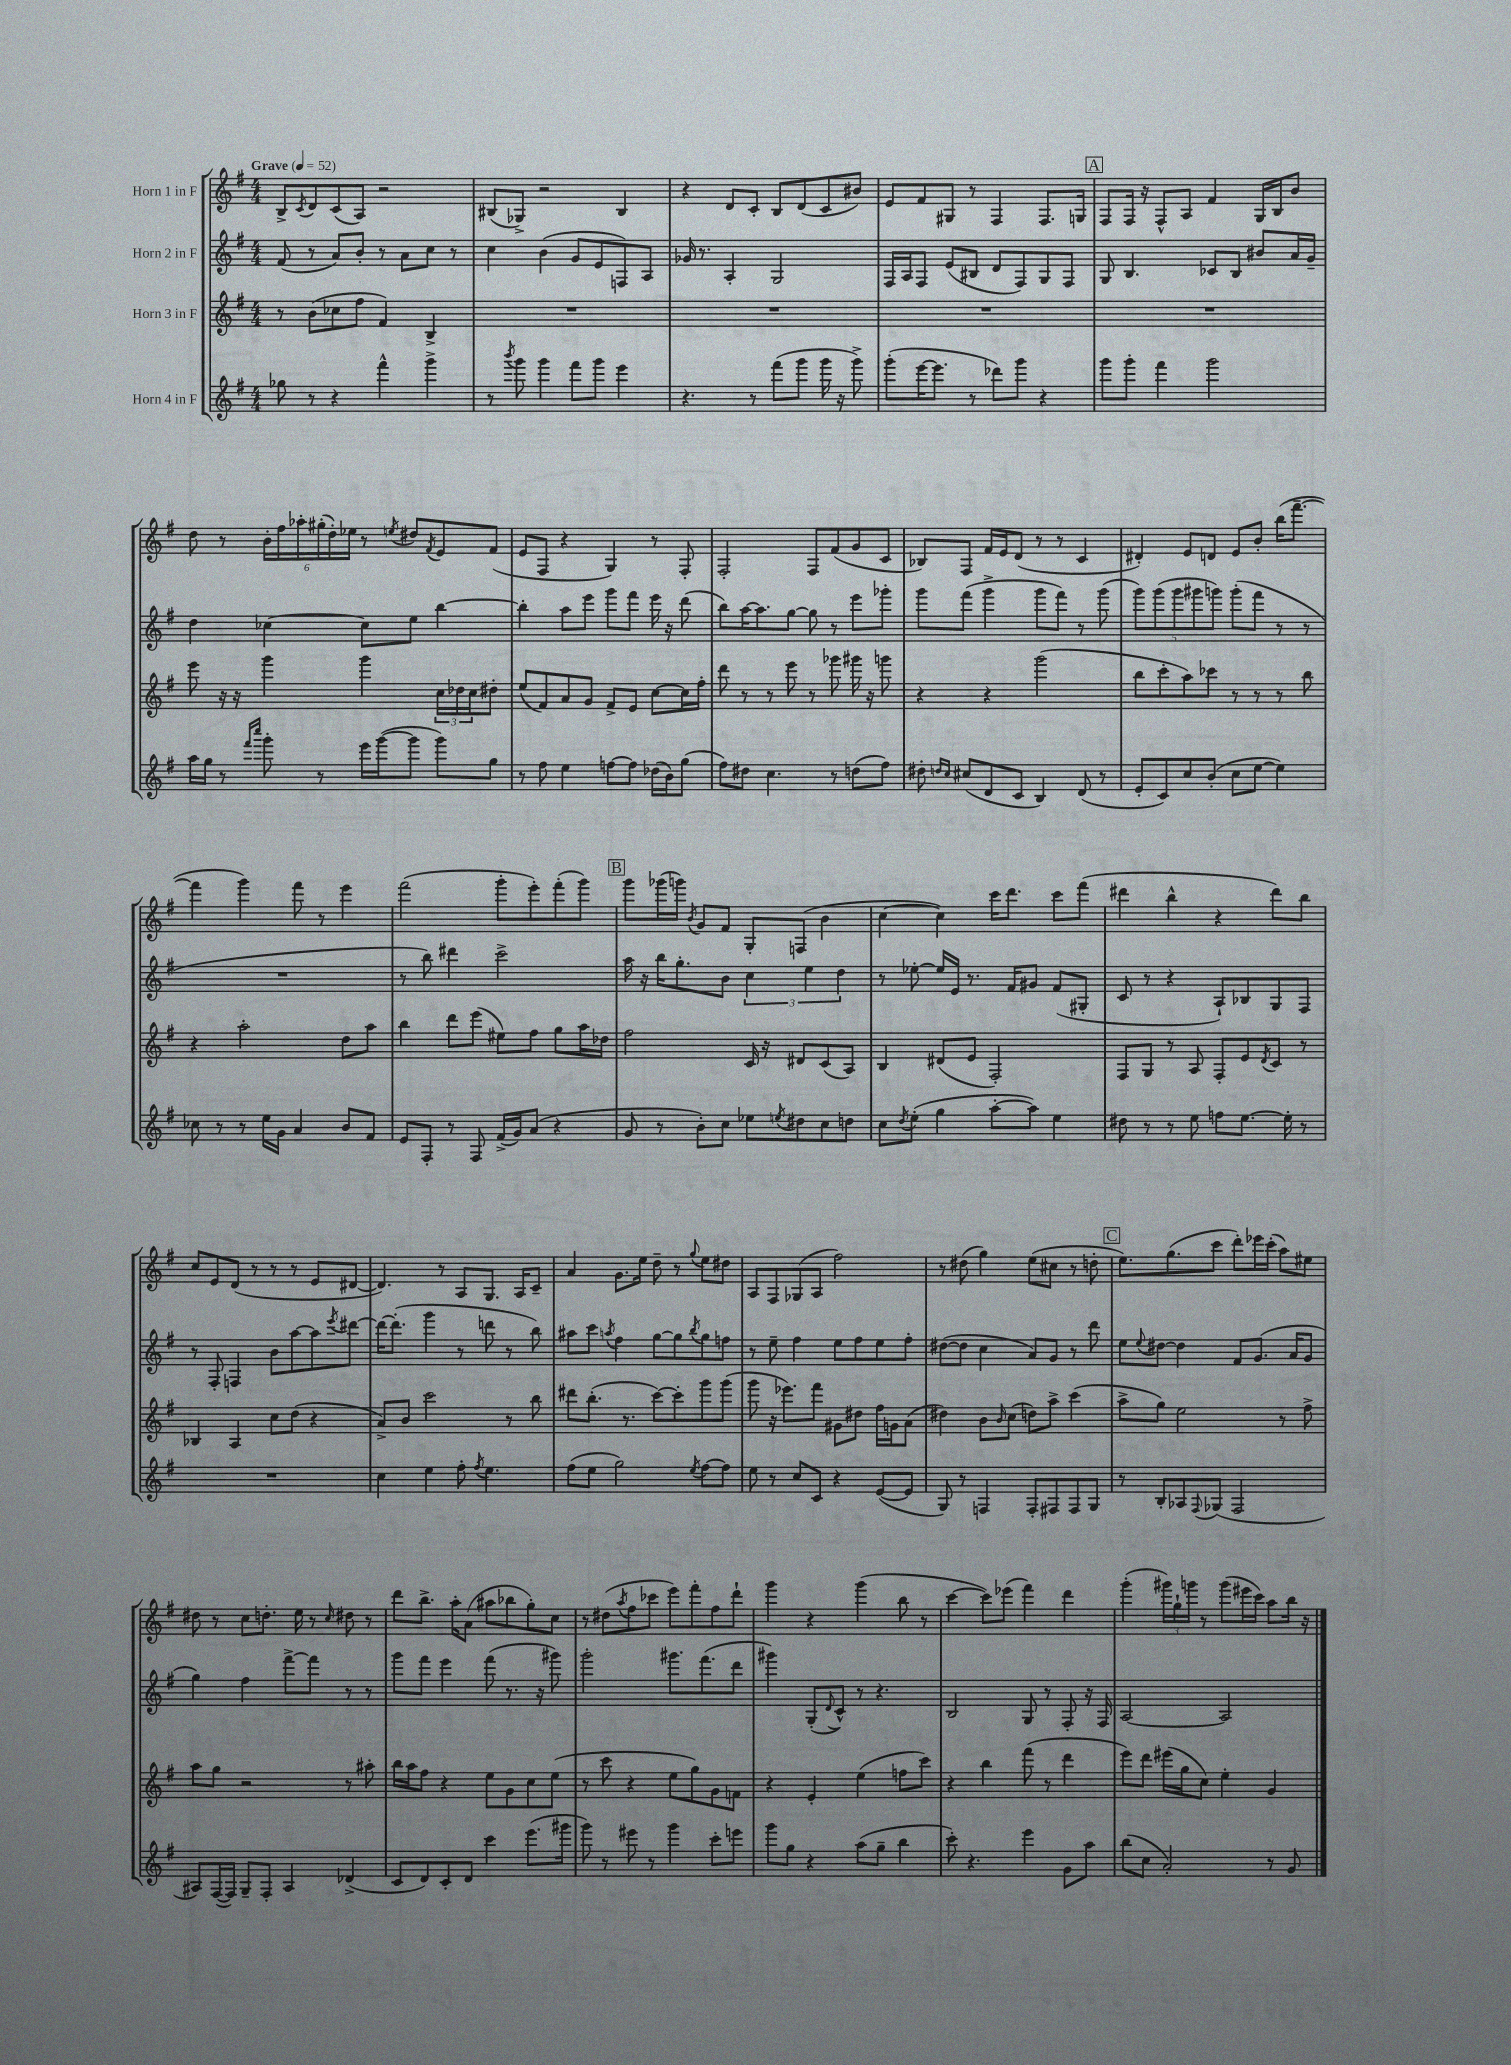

**kern	**kern	**kern	**kern
*part4	*part3	*part2	*part1
*staff4	*staff3	*staff2	*staff1
*I"Horn 4 in F	*I"Horn 3 in F	*I"Horn 2 in F	*I"Horn 1 in F
*clefG2	*clefG2	*clefG2	*clefG2
*k[f#]	*k[f#]	*k[f#]	*k[f#]
*M4/4	*M4/4	*M4/4	*M4/4
*MM52	*MM52	*MM52	*MM52
=1	=1	=1	=1
!	!	!	!LO:TX:a:B:t=Grave
8gg-X\	8r	(8f#/	8B^/L
.	.	.	8qc/
8r	(8b\L	8r	8d/
4r	8cc-X\	8a/L)	(8c/
.	8ff#\J	8b'/J	8A/J)
4fff#^^\	4f#/)	8r	2r
.	.	8a\L	.
4ggg^\	4B^/	8cc\J	.
.	.	8r	.
=2	=2	=2	=2
8r	1r	4cc\	(8B#X/L
8qbbb/	.	.	.
8ggg\	.	.	8G-X^/J)
4ggg\	.	(4b\	2r
8fff#\L	.	8g/L	.
8ggg\J	.	8e/	.
4eee\	.	8Fn/)	4B#/
.	.	8A/J	.
=3	=3	=3	=3
4.r	1r	16g-X/	4r
.	.	8.r	.
.	.	4A'/	8d/L
8r	.	.	8c'/J
(8fff#\L	.	2G/	8B/L
8ggg\J	.	.	(8d/
16ggg\	.	.	8c/
16r	.	.	.
8ggg^\)	.	.	8b#X/J)
=4	=4	=4	=4
(8ggg'\L	1r	16F#/LL	8e/L
.	.	16A/J	.
[16eee\K	.	8F#/J	8f#/
8.eee\J]	.	.	.
.	.	(8e/L	8G#X/J
8r	.	8B#X/J	8r
8ddd-X\L)	.	8d/L	4F#/
8ggg\J	.	8F#/)	.
4r	.	8G/	8.F#/L
.	.	8F#/J	.
.	.	.	16Gn/Jk
!!LO:REH:place=s1:t=A
=5	=5	=5	=5
8ggg\L	1r	8G/	8F#/L
8ggg'\J	.	4.B/	16F#/Jk
.	.	.	16r
4fff#\	.	.	8F#^^/L
.	.	.	8A/J
2ggg\	.	8c-X/L	4f#/
.	.	8B/J	.
.	.	8b#X/L	16G/LL
.	.	.	16B/J
.	.	16a/L	8b/J
.	.	16g~/JJ	.
!!LO:LB:g=z
=6	=6	=6	=6
16aa\LL	8eee\	4dd\	8dd\
16gg\JJ	.	.	.
8r	16r	.	8r
.	16r	.	.
16qqfff#/LL	.	.	.
16qqcccc/JJ	.	.	.
8ggg'\	4ggg\	[4cc-X\	24b'\LL
.	.	.	24ff#\
.	.	.	24aa-X'\
8r	.	.	(24gg#X'\
.	.	.	24dd'\)
.	.	.	24ee-X\JJ
16eee\LL	4ggg\	8cc-\L]	8r
([16ggg\J	.	.	.
.	.	.	8qeen/
8ggg\J]	.	8ee\J	8dd#X/L
.	.	.	8qf#/
8ggg\L)	24cc\LL	[4bb\	8e/
.	24dd-X\	.	.
.	24cc\J	.	.
8gg\J	8dd#X'\J	.	(8f#/J
=7	=7	=7	=7
8r	(8ee/L	4bb'\]	8e/L
8ff#\	8f#/)	.	8F#/J
4ee\	8a/	8aa\L	4r
.	8g/J	8eee\J	.
[8ffn\L	8f#^/L	8ggg\L	4G/)
8ff\J]	8e/J	8fff#\J	.
(16dd-X\LL	[8cc\L	16eee\	8r
16b\J)	.	16r	.
(8gg\J	16cc\L]	(8ddd\	8F#'/
.	16ff#'\JJ	.	.
=8	=8	=8	=8
8ff#\L)	8ddd\	8bb\L)	2F#'/
8dd#X\J	8r	[16aa\K	.
.	.	8.aa\]	.
4.cc\	8r	.	.
.	8eee\	[8gg\J	.
.	8r	8gg\]	8F#/L
8r	8ggg-X\	8r	(8f#/
(8ddn\L	16ggg#X\	8eee\L	8g/
.	16r	.	.
8ff#\J)	8gggn\	8ggg-X'\J	8c/J
=9	=9	=9	=9
8dd#X'\	4r	8ggg\L	8B-X/L)
16qqddn/LL	.	.	.
16qqcc/JJ	.	.	.
(8cc#X/L	.	(8fff#\J	8F#/J
8d/	4r	4ggg^\	16f#/LL
.	.	.	16e/J
8c/J	.	.	(8d/J
4B/)	(2ggg\	8ggg\L	8r
.	.	8fff#\J)	8r
(8d/	.	8r	4c/
8r	.	(8ggg\	.
=10	=10	=10	=10
8e'/L	8bb\L	10ggg\L)	4d#X'/)
.	.	(10ggg\	.
8c/)	8ccc'\	.	.
.	.	10ggg\	.
8cc/	8aa\)	.	8e/L
.	.	10ggg#X\	.
(8b'/J	8ccc-X\J	.	8dn/J
.	.	10gggn\J)	.
8cc\L	8r	(8ggg'\L	8e/L
[8ee\J	8r	8fff#\J	8b'/J
4ee\])	8r	8r	(16bb\KL
.	.	.	[8.fff#~\J
.	8bb\	8r	.
!!LO:LB:g=z
=11	=11	=11	=11
8cc-X\	4r	1r	4fff#\]
8r	.	.	.
8r	2aa'\	.	4ggg\)
16ee\LL	.	.	.
16g\JJ	.	.	.
4a/	.	.	8fff#\
.	.	.	8r
8b/L	8dd\L	.	4eee\
8f#/J	8aa\J	.	.
=12	=12	=12	=12
8e/L	4bb\	8r	(2fff#\
8F#'/J	.	8bb\)	.
8r	8ddd\L	4ddd#X\	.
8F#/	(8eee\J	.	.
(16f#^/LL	8ee#X\L)	2ccc^\	8ggg'\L
16g/J)	.	.	.
(8a/J	8ff#\J	.	8eee'\)
4r	8gg\L	.	(8fff#'\
.	16aa\L	.	8ggg\J)
.	16dd-X\JJ	.	.
!!LO:REH:place=s1:t=B
=13	=13	=13	=13
8g/	2ff#\	16aa\	8ggg\L
.	.	16r	.
8r	.	16bb\KL	(16ggg-X\L
.	.	8.gg'\	16gggn\JJ)
.	.	.	8qb/
8b'\L)	.	.	8g/L
8cc\J	.	8b\J	8f#/J
8ee-X\L	16c/	6cc\	8G'/L
.	16r	.	.
8qeen/	.	.	.
8dd#X\	8d#X/L	.	(8Fn/J
.	.	6ee\	.
8cc\	(8c/	.	4b\
.	.	6dd\	.
8ddn\J	8A/J)	.	.
=14	=14	=14	=14
8cc\L	4B/	8r	[4cc\
8qdd/	.	.	.
(8ee'\J	.	[8ee-X'\	.
4gg\	(8d#X/L	16ee-/LL]	4cc\])
.	.	16e/JJ	.
.	8e/J	8.r	.
[8aa'\L	2F#'/)	.	16ccc\KL
.	.	16f#/KL	8.ddd\J
8aa\J])	.	8g#X/J	.
4ee\	.	(8f#/L	8ccc\L
.	.	8G#X'/J	(8fff#\J
=15	=15	=15	=15
8dd#X\	8F#/L	8c/	4ddd#X\
8r	8G/J	8r	.
8r	8r	4r	4bb^^\
8ee\	8A/	.	.
8ffn\L	8F#'/L	8A`/L)	4r
[8.ee\J	8e/	8B-X/	.
.	8qd/	.	.
.	8c/J	8G/	8ddd#\L)
16ee'\]	.	.	.
8r	8r	8F#/J	8bb\J
!!LO:LB:g=z
=16	=16	=16	=16
1r	4B-X/	8r	8cc/L
.	.	8F#'/	8e/
.	4A/	4Fn/	(8d/J
.	.	.	8r
.	8cc\L	8b\L	8r
.	(8dd\J	[8aa\	8r
.	4r	8aa\]	8e/L
.	.	8qeee/	.
.	.	[8ddd#X\J	[8d#X/J
=17	=17	=17	=17
4cc\	8a^/L)	16ddd#\KL_	4.d#/])
.	.	(8.ddd#'\J]	.
.	8b/J	.	.
4ee\	2ccc\	4ggg\	.
.	.	.	8r
8ff#'\	.	8r	8A/L
8qff#/	.	.	.
4.ee\	.	8dddn\	8.G/J
.	8r	8r	.
.	.	.	16A/KL
.	8bb\	8bb\)	8c~/J
=18	=18	=18	=18
(8ff#\L	8ddd#X\L	8aa#X\L	4a/
8ee\J	(8.bb'\J	8ccc\J	.
.	.	8qaan/	.
2gg\)	.	4ff#\	8.g\L
.	8.r	.	.
.	.	.	16ee\Jk
.	[8ccc\L)	[8gg\L	8dd~\
.	8ccc'\]	8gg\]	8r
8qee/	.	8qbb/	8qqgg/
[8ff#\L	8ggg\	8gg\	8ee\L
8ff#\J]	(8ggg\J	8ffn\J	8dd#X\J
=19	=19	=19	=19
8ee\	8ggg\	8r	8A/L
8r	16r	8ee~\	8F#/
.	8.eee-X\L)	.	.
8cc/L	.	4ff#\	(8G-X/
8c/J	8fff#\J	.	8A/J
4r	8g#X\L	8ee\L	2ff#\)
.	8dd#X\J	8ff#\	.
([8e/L	16ff#\LL	8ee\	.
.	16gn\J	.	.
8e/J]	(8a\J	8ff#'\J	.
=20	=20	=20	=20
8G/)	4dd#X\)	([8dd#X\L	8r
8r	.	8dd#\J]	(8dd#X\
4Fn/	8b\L	4cc\	4gg\)
.	16qqb/	.	.
.	(8cc\J	.	.
8F'/L	8ddn\L)	8a/L)	(8ee\L
8F#X/	8aa^\J	8g/J	8cc#X\J
8F#/	(4ccc\	8r	8r
8G/J	.	8ddd\	8ddn'\
!!LO:REH:place=s1:t=C
=21	=21	=21	=21
8r	8aa^\L	8ee\L	8.ee\L)
.	.	8qqee/	.
8B'/L	8gg\J)	[8dd#X\J	.
.	.	.	(8.gg\
8A-X/	2ee\	4dd#\]	.
8qqF#/	.	.	.
(8G-X/J	.	.	8ccc\J
2F#/	.	8f#/L	8ddd'\L)
.	.	(8.g/J	16eee-X\L
.	.	.	(16ccc'\JJ
.	8r	.	8aa\L)
.	.	16a/KL	.
.	8ff#^\	8g/J	8ee#X\J
!!LO:LB:g=z
=22	=22	=22	=22
8A#X/L)	8aa\L	4gg\)	8dd#X\
([16F#/L	8gg\J	.	8r
16F#/JJ])	.	.	.
8G~/L	2r	4ff#\	8cc\L
8F#'/J	.	.	8.ddn'\J
4A#/	.	[8fff#^\L	.
.	.	.	16ee\
.	.	8fff#\J]	8r
.	.	.	16qqcc/
(4d-X^/	8r	8r	8dd#X\
.	8aa#X'\	8r	8r
=23	=23	=23	=23
8c/L	16bb\LL	8ggg\L	8ddd\L
.	16aa\J	.	.
8d/)	8ff#\J	8fff#\J	8.bb^\J
8c'/	4r	4eee\	.
.	.	.	16aa'\KL
8d/J	.	.	(8a\J
4ccc\	8ee\L	(8fff#\	8aa#X\L
.	8g\	8.r	8bb-X\
(8.eee\L	8cc\	.	8gg'\)
.	.	16r	.
.	(8ee\J	8ggg#X\)	8cc\J
16ggg#X\Jk	.	.	.
=24	=24	=24	=24
8ggg\)	8r	2ggg'\	8r
8r	8ccc\	.	(8dd#X\L
.	.	.	8qaa/
8eee#X\	4r	.	8ff#\
8r	.	.	8ccc-X\J
4ggg\	8ee\L	8.ggg#X\L	8eee\L)
.	8gg\)	.	8fff#'\
.	.	(8.fff#\	.
8ccc'\L	8g\	.	8ff#\
8eeen\J	8fn\J	8ddd\J	8ddd`\J
=25	=25	=25	=25
8ggg\L	4r	4ggg#X\)	4ggg\
8gg\J	.	.	.
4r	4e'/	(8G'/L	4r
.	.	8qqd/	.
.	.	8c^^/J)	.
(8aa\L	(4ee\	8r	(4ggg\
8gg~\J	.	4.r	.
4bb\	8ffn\L	.	8bb\
.	8ccc\J)	.	8r
=26	=26	=26	=26
8ccc'\)	4r	2B/	[4ccc\
4.r	.	.	.
.	4bb\	.	8ccc\L])
.	.	.	(8eee-X\J
4eee\	(8fff#\	8G/	4fff#\)
.	8r	8r	.
8g\L	4ddd\	8F#'/	4ddd\
8aa\J	.	16r	.
.	.	16F#/	.
=27	=27	=27	=27
(8bb\L	8eee\L)	[2A/	(4ggg'\
8cc\J	8ddd\J	.	.
2a'/)	(16eee#X\LL	.	24ggg#X\LL)
.	.	.	24gg`\
.	16gg\J	.	.
.	.	.	24gggn\JJ
.	8cc\J)	.	8r
.	4ee'\	2A/]	(8ggg\L
.	.	.	16eee#X\L
.	.	.	16ccc\JJ)
8r	4g/	.	8aa\L
8g/	.	.	16bb\Jk
.	.	.	16r
==	==	==	==
*-	*-	*-	*-
